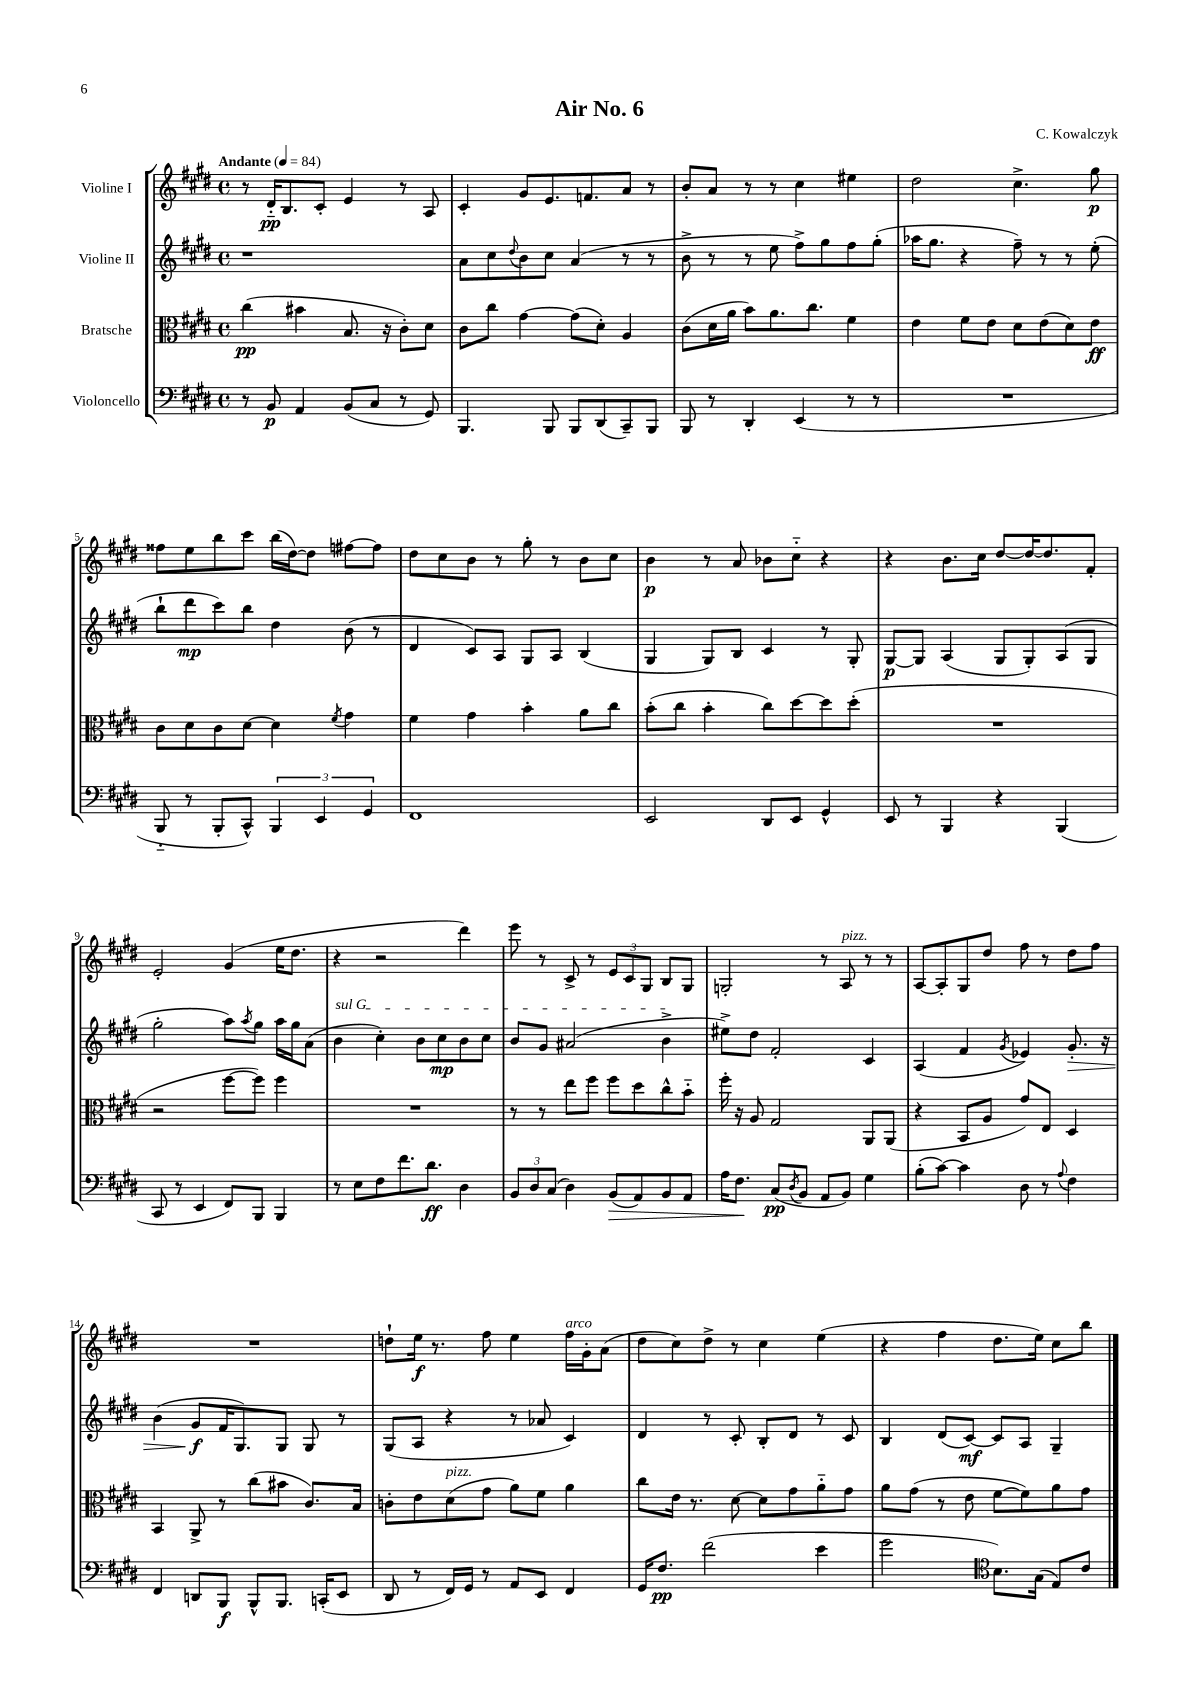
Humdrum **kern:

**kern	**dynam	**kern	**dynam	**kern	**dynam	**kern	**dynam
*part4	*part4	*part3	*part3	*part2	*part2	*part1	*part1
*staff4	*staff4	*staff3	*staff3	*staff2	*staff2	*staff1	*staff1
*I"Violoncello	*	*I"Bratsche	*	*I"Violine II	*	*I"Violine I	*
*clefF4	*	*clefC3	*	*clefG2	*	*clefG2	*
*k[f#c#g#d#]	*	*k[f#c#g#d#]	*	*k[f#c#g#d#]	*	*k[f#c#g#d#]	*
*M4/4	*	*M4/4	*	*M4/4	*	*M4/4	*
*met(c)	*	*met(c)	*	*met(c)	*	*met(c)	*
*MM84	*	*MM84	*	*MM84	*	*MM84	*
=1	=1	=1	=1	=1	=1	=1	=1
!	!	!	!	!	!	!LO:TX:a:B:t=Andante	!
8r	.	(4cc#\	pp	1r	.	8r	.
8BB/	p	.	.	.	.	16d#/KL	pp
.	.	.	.	.	.	8.B/	.
4AA/	.	4b#X\	.	.	.	.	.
.	.	.	.	.	.	8c#'/J	.
(8BB/L	.	8.B/	.	.	.	4e/	.
8C#/J	.	.	.	.	.	.	.
.	.	16r	.	.	.	.	.
8r	.	8c#'\L)	.	.	.	8r	.
8GG#/)	.	8d#\J	.	.	.	8A/	.
=2	=2	=2	=2	=2	=2	=2	=2
4.BBB/	.	8c#\L	.	8a\L	.	4c#'/	.
.	.	8cc#\J	.	8cc#\	.	.	.
.	.	.	.	8qqdd#/	.	.	.
.	.	[4g#\	.	8b\	.	8g#/L	.
8BBB/	.	.	.	8cc#\J	.	8.e/	.
8BBB/L	.	(8g#\L]	.	(4a/	.	.	.
.	.	.	.	.	.	8.fn/	.
(8DD#/	.	8d#'\J)	.	.	.	.	.
8CC#~/)	.	4A/	.	8r	.	8a/J	.
8BBB/J	.	.	.	8r	.	8r	.
=3	=3	=3	=3	=3	=3	=3	=3
8BBB/	.	(8c#\L	.	8b^\	.	8b'/L	.
8r	.	16d#\L	.	8r	.	8a/J	.
.	.	16a\JJ	.	.	.	.	.
4DD#'/	.	8b\L)	.	8r	.	8r	.
.	.	8.a\	.	8ee\	.	8r	.
(4EE/	.	.	.	8ff#^\L)	.	4cc#\	.
.	.	8.cc#\J	.	.	.	.	.
.	.	.	.	8gg#\	.	.	.
8r	.	4f#\	.	8ff#\	.	4ee#X\	.
8r	.	.	.	(8gg#'\J	.	.	.
=4	=4	=4	=4	=4	=4	=4	=4
1r	.	4e\	.	16aa-X\KL	.	2dd#\	.
.	.	.	.	8.gg#\J	.	.	.
.	.	8f#\L	.	4r	.	.	.
.	.	8e\J	.	.	.	.	.
.	.	8d#\L	.	8ff#~\)	.	4.cc#^\	.
.	.	(8e\	.	8r	.	.	.
.	.	8d#\)	.	8r	.	.	.
.	.	8e\J	ff	(8ee'\	.	8gg#\	p
!!LO:LB:g=z
=5	=5	=5	=5	=5	=5	=5	=5
8BBB/	.	8c#\L	.	8bb`\L	.	8ff##X\L	.
8r	.	8d#\	.	8ddd#\	mp	8ee\	.
8BBB'/L	.	8c#\	.	8ccc#\)	.	8bb\	.
8CC#^^/J)	.	[8d#\J	.	8bb\J	.	8ccc#\J	.
6BBB/	.	4d#\]	.	4dd#\	.	(16bb\LL	.
.	.	.	.	.	.	[16dd#\J)	.
.	.	.	.	.	.	8dd#\J]	.
6EE/	.	.	.	.	.	.	.
.	.	8qf#/	.	.	.	.	.
.	.	4g#\	.	(8b\	.	[8ff#X\L	.
6GG#/	.	.	.	.	.	.	.
.	.	.	.	8r	.	8ff#\J]	.
=6	=6	=6	=6	=6	=6	=6	=6
1FF#	.	4f#\	.	4d#/	.	8dd#\L	.
.	.	.	.	.	.	8cc#\	.
.	.	4g#\	.	8c#/L)	.	8b\J	.
.	.	.	.	8A/J	.	8r	.
.	.	4b'\	.	8G#/L	.	8gg#'\	.
.	.	.	.	8A/J	.	8r	.
.	.	8a\L	.	(4B/	.	8b\L	.
.	.	8cc#\J	.	.	.	8cc#\J	.
=7	=7	=7	=7	=7	=7	=7	=7
2EE/	.	(8b'\L	.	4G#/	.	4b\	p
.	.	8cc#\J	.	.	.	.	.
.	.	4b'\	.	8G#/L)	.	8r	.
.	.	.	.	8B/J	.	8a/	.
8DD#/L	.	8cc#\L)	.	4c#/	.	8b-X\L	.
8EE/J	.	[8dd#\	.	.	.	8cc#\J	.
4GG#^^/	.	8dd#\]	.	8r	.	4r	.
.	.	(8dd#'\J	.	8G#'/	.	.	.
=8	=8	=8	=8	=8	=8	=8	=8
8EE/	.	1r	.	[8G#/L	p	4r	.
8r	.	.	.	8G#/J]	.	.	.
4BBB/	.	.	.	(4A/	.	8.b\L	.
.	.	.	.	.	.	16cc#\Jk	.
4r	.	.	.	8G#/L	.	[8dd#/L	.
.	.	.	.	8G#'/)	.	16dd#/K_	.
.	.	.	.	.	.	8.dd#/]	.
(4BBB/	.	.	.	(8A/	.	.	.
.	.	.	.	8G#/J	.	8f#'/J	.
!!LO:LB:g=z
=9	=9	=9	=9	=9	=9	=9	=9
8CC#/	.	2r	.	2gg#'\	.	2e'/	.
8r	.	.	.	.	.	.	.
4EE/	.	.	.	.	.	.	.
8FF#/L)	.	[8ff#\L	.	8aa\L)	.	(4g#/	.
.	.	.	.	8qaa/	.	.	.
8BBB/J	.	8ff#\J])	.	8gg#\J	.	.	.
4BBB/	.	4ff#\	.	16aa\LL	.	16ee\KL	.
.	.	.	.	16gg#\J	.	8.dd#\J	.
.	.	.	.	(8a\J	.	.	.
=10	=10	=10	=10	=10	=10	=10	=10
!	!	!	!	!LO:TX:a:i:t=sul G	!	!	!
8r	.	1r	.	4b\	.	4r	.
8E\L	.	.	.	.	.	.	.
8F#\	.	.	.	4cc#'\)	.	2r	.
8.f#\	.	.	.	.	.	.	.
.	.	.	.	8b\L	.	.	.
8.d#\J	ff	.	.	.	.	.	.
.	.	.	.	8cc#\	mp	.	.
4D#\	.	.	.	8b\	.	4ddd#\)	.
.	.	.	.	8cc#\J	.	.	.
=11	=11	=11	=11	=11	=11	=11	=11
12BB/L	.	8r	.	8b/L	.	8eee\	.
12D#/	.	.	.	.	.	.	.
.	.	8r	.	8g#/J	.	8r	.
(12C#/J	.	.	.	.	.	.	.
4D#\)	.	8ee\L	.	(2a#X/	.	8c#^/	.
.	.	8ff#\J	.	.	.	8r	.
!	!LO:HP:b	!	!	!	!	!	!
(8BB/L	>	8ff#\L	.	.	.	12e/L	.
.	.	.	.	.	.	12c#/	.
8AA/)	.	8dd#\	.	.	.	.	.
.	.	.	.	.	.	12G#/J	.
8BB/	.	8cc#^^\	.	4b^\	.	8B/L	.
8AA/J	.	8b\J	.	.	.	8G#/J	.
=12	=12	=12	=12	=12	=12	=12	=12
16A\KL	.	16ff#'\	.	8ee#X^\L)	.	2Gn'/	.
8.F#\J	.	16r	.	.	.	.	.
.	.	8A/	.	8dd#\J	.	.	.
(8C#/L	] pp	2G#/	.	2f#'/	.	.	.
8qD#/	.	.	.	.	.	.	.
8BB/J	.	.	.	.	.	.	.
8AA/L	.	.	.	.	.	8r	.
!	!	!	!	!	!	!LO:TX:a:i:t=pizz.	!
8BB/J)	.	.	.	.	.	8A/	.
4G#\	.	8AA/L	.	4c#/	.	8r	.
.	.	(8AA/J	.	.	.	8r	.
=13	=13	=13	=13	=13	=13	=13	=13
(8B'\L	.	4r	.	(4A/	.	[8A/L	.
[8c#\J)	.	.	.	.	.	8A'/]	.
4c#\]	.	8BB/L	.	4f#/	.	8G#/	.
.	.	8A/J	.	.	.	8dd#/J	.
.	.	.	.	8qg#/	.	.	.
8D#\	.	8g#/L)	.	4e-X/)	.	8ff#\	.
8r	.	8E/J	.	.	.	8r	.
8qqA/	.	.	.	.	.	.	.
!	!	!	!	!	!LO:HP:b	!	!
4F#\	.	4D#/	.	8.g#'/	>	8dd#\L	.
.	.	.	.	.	.	8ff#\J	.
.	.	.	.	16r	.	.	.
!!LO:LB:g=z
=14	=14	=14	=14	=14	=14	=14	=14
4FF#/	.	4BB/	.	(4b\	.	1r	.
8DDn/L	.	8AA^/	.	8g#/L	f	.	.
8BBB/J	f	8r	.	16f#/K	]	.	.
.	.	.	.	8.G#/)	.	.	.
8BBB^^/L	.	(8cc#\L	.	.	.	.	.
8.BBB/J	.	8b#X\J	.	8G#/J	.	.	.
.	.	8.c#/L)	.	8G#/	.	.	.
(16CCn'/KL	.	.	.	.	.	.	.
8EE/J	.	.	.	8r	.	.	.
.	.	16B/Jk	.	.	.	.	.
=15	=15	=15	=15	=15	=15	=15	=15
8DD#/	.	8cn'\L	.	(8G#/L	.	8ddn`\L	.
8r	.	8e\	.	8A/J	.	16ee\Jk	f
.	.	.	.	.	.	8.r	.
!	!	!LO:TX:a:i:t=pizz.	!	!	!	!	!
16FF#/LL)	.	(8d#\	.	4r	.	.	.
16GG#/JJ	.	.	.	.	.	.	.
8r	.	8g#\J	.	.	.	8ff#\	.
8AA/L	.	8a\L)	.	8r	.	4ee\	.
8EE/J	.	8f#\J	.	8a-X/	.	.	.
!	!	!	!	!	!	!LO:TX:a:i:t=arco	!
4FF#/	.	4a\	.	4c#/)	.	16ff#\LL	.
.	.	.	.	.	.	16g#'\J	.
.	.	.	.	.	.	(8a\J	.
=16	=16	=16	=16	=16	=16	=16	=16
16GG#/KL	.	8cc#\L	.	4d#/	.	8dd#\L	.
8.F#/J	pp	.	.	.	.	.	.
.	.	16e\Jk	.	.	.	8cc#\)	.
.	.	8.r	.	.	.	.	.
(2f#\	.	.	.	8r	.	8dd#^\J	.
.	.	[8d#\	.	8c#'/	.	8r	.
.	.	8d#\L]	.	8B'/L	.	4cc#\	.
.	.	8g#\	.	8d#/J	.	.	.
4e\	.	8a\	.	8r	.	(4ee\	.
.	.	8g#\J	.	8c#/	.	.	.
=17	=17	=17	=17	=17	=17	=17	=17
2g#\	.	8a\L	.	4B/	.	4r	.
.	.	(8g#\J	.	.	.	.	.
.	.	8r	.	(8d#/L	.	4ff#\	.
.	.	8e\	.	[8c#/J)	mf	.	.
*clefC4	*	*	*	*	*	*	*
8.B\L)	.	[8f#\L	.	8c#/L]	.	8.dd#\L	.
.	.	8f#\])	.	8A/J	.	.	.
(16G#\Jk	.	.	.	.	.	16ee\Jk)	.
8E/L)	.	8a\	.	4G#~/	.	8cc#\L	.
8c#/J	.	8g#\J	.	.	.	8bb\J	.
==	==	==	==	==	==	==	==
*-	*-	*-	*-	*-	*-	*-	*-
